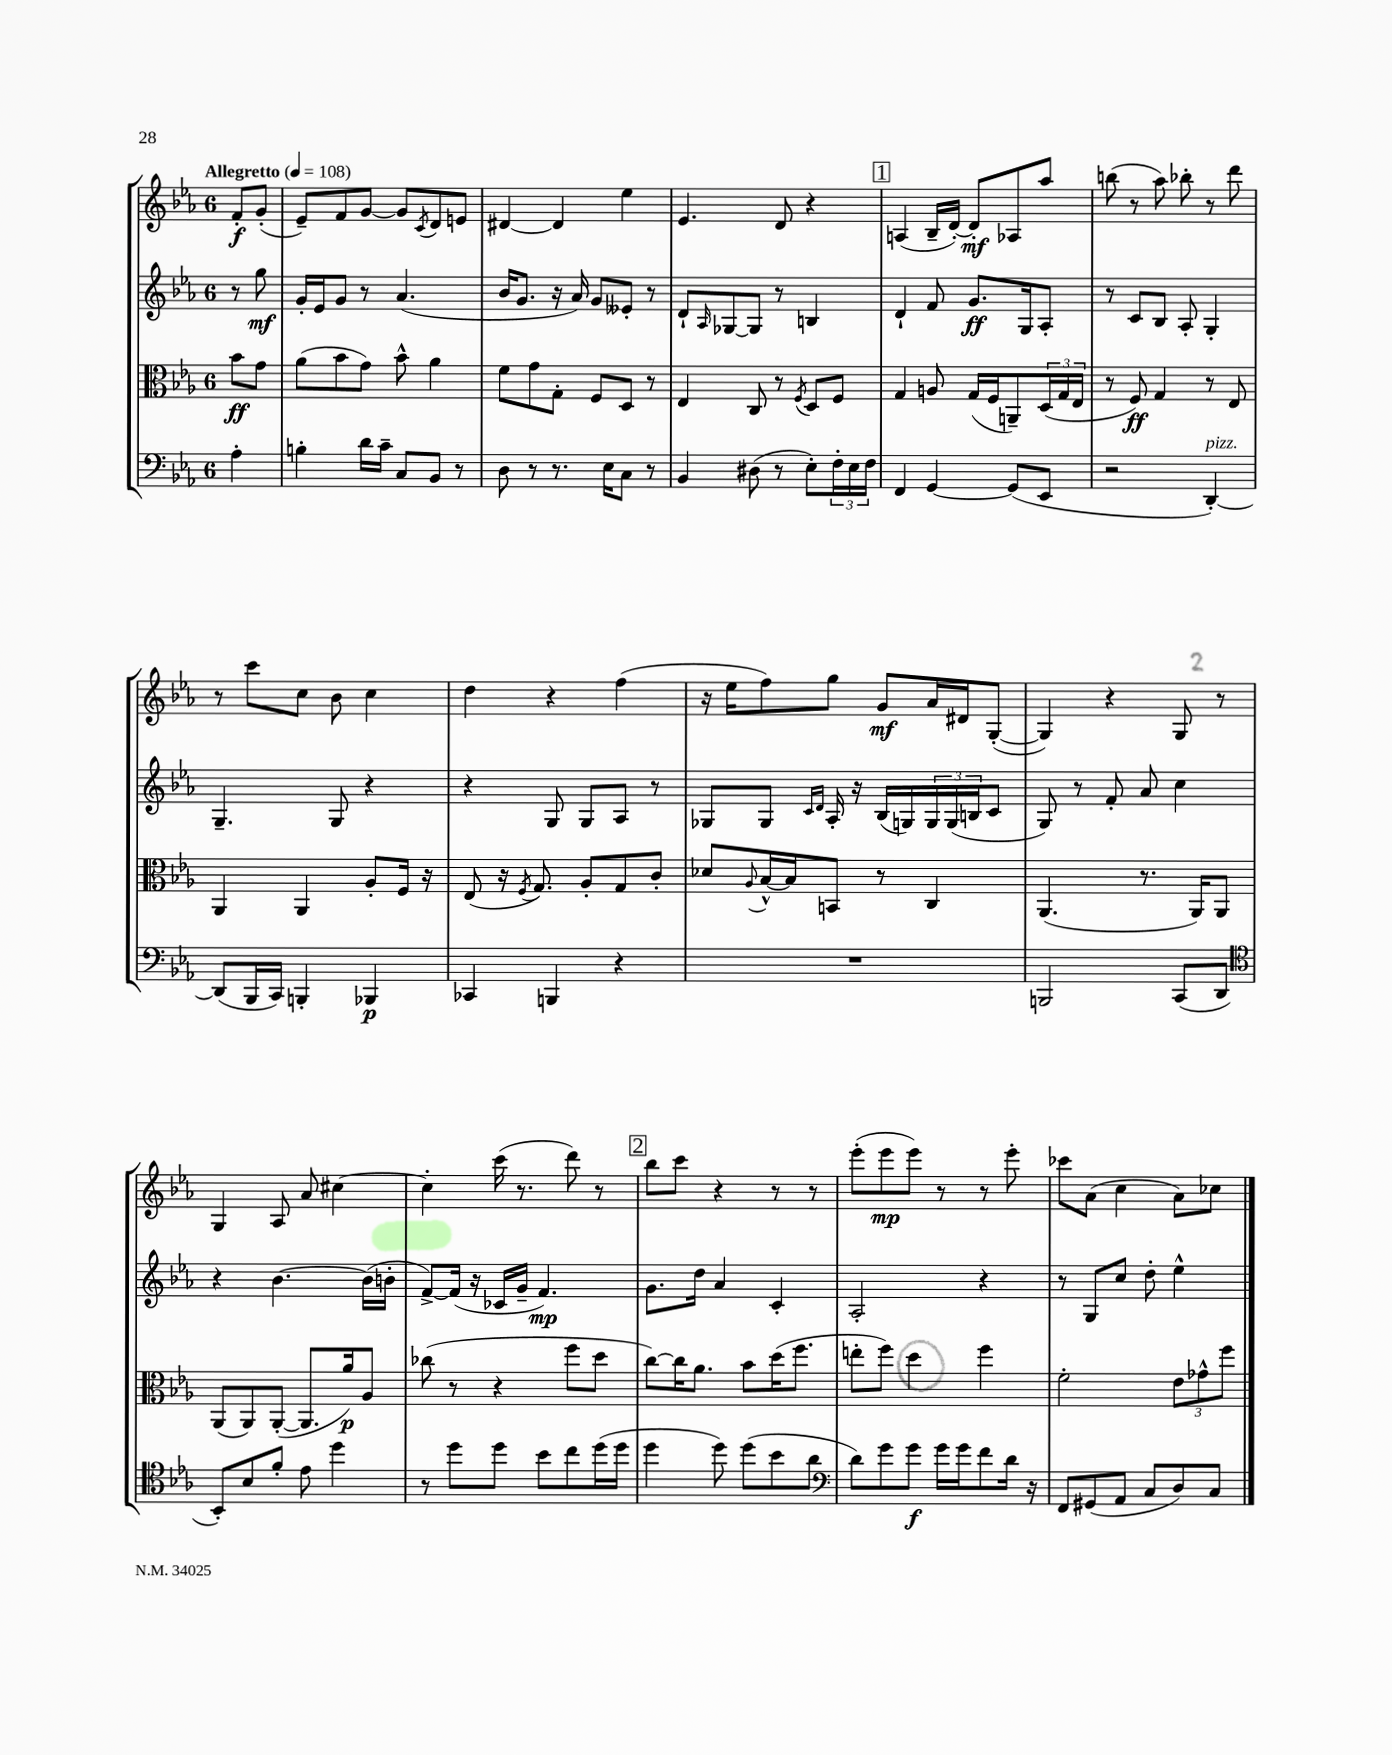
<<
\new StaffGroup <<
\new Staff = "s0" {
    \clef treble \key ees \major \once \override Staff.TimeSignature.style = #'single-digit \time 6/8 \partial 4 \tempo "Allegretto" 4 = 108
    f'8-.\f g'8-.( |
    ees'8--) f'8 g'8~ g'8 \acciaccatura { c'8 } d'8 e'8 |
    dis'4~ dis'4 ees''4 |
    ees'4. d'8 r4 |
    \mark \markup { \box "1" } a4( bes16-- d'16~-.) d'8-.\mf aes8 aes''8 |
    b''8( r8 aes''8) bes''8-. r8 d'''8 |
    r8 c'''8 c''8 bes'8 c''4 |
    d''4 r4 f''4( |
    r16 ees''16 f''8) g''8 g'8\mf aes'16 dis'16 g8~-.( |
    g4) r4 g8 r8 |
    g4 aes8 aes'8 cis''4~ |
    cis''4-. c'''16( r8. d'''8) r8 |
    \mark \markup { \box "2" } bes''8 c'''8 r4 r8 r8 |
    ees'''8-.( ees'''8\mp ees'''8) r8 r8 ees'''8-. |
    ces'''8 aes'8( c''4 aes'8) ces''8 \bar "|." |
}
\new Staff = "s1" {
    \clef treble \key ees \major \once \override Staff.TimeSignature.style = #'single-digit \time 6/8 \partial 4
    r8 g''8\mf |
    g'16-. ees'16 g'8 r8 aes'4.( |
    bes'16 g'8. r16 aes'16) g'8 eeses'8-. r8 |
    d'8-! \grace { aes16 } ges8~ ges8 r8 b4 |
    \mark \markup { \box "1" } d'4-! f'8 g'8.\ff g16 aes8-. |
    r8 c'8 bes8 aes8-. g4-. |
    g4.-- g8 r4 |
    r4 g8 g8 aes8 r8 |
    ges8 ges8 \grace { c'16 d'16 } aes16-. r16 bes16( g16) \tuplet 3/2 { g16 g16( b16 } c'8 |
    g8) r8 f'8-. aes'8 c''4 |
    r4 bes'4.~ bes'16( b'16-. |
    f'8~->) f'16( r16 ces'16 g'16-- f'4.\mp) |
    \mark \markup { \box "2" } g'8. d''16 aes'4 c'4-. |
    aes2-. r4 |
    r8 g8 c''8 d''8-. ees''4-^ \bar "|." |
}
\new Staff = "s2" {
    \clef alto \key ees \major \once \override Staff.TimeSignature.style = #'single-digit \time 6/8 \partial 4
    bes'8\ff g'8 |
    aes'8( bes'8 g'8) bes'8-^ aes'4 |
    f'8 g'8 g8-. f8 d8 r8 |
    ees4 c8 r8 \acciaccatura { f8 } d8 f8 |
    \mark \markup { \box "1" } g4 a8 g16( f16 a,8--) \tuplet 3/2 { d16( g16 ees16 } |
    r8 f8\ff) g4 r8 ees8 |
    aes,4 aes,4 aes8-. f16 r16 |
    ees8( r16 \acciaccatura { f8 } g8.) aes8-. g8 c'8-. |
    des'8 \appoggiatura { aes8 } bes16~-^ bes16 b,8 r8 c4 |
    aes,4.( r8. aes,16) aes,8 |
    aes,8( aes,8) aes,8~-.( aes,8. aes'16\p) aes8 |
    ces''8( r8 r4 f''8 d''8 |
    \mark \markup { \box "2" } c''8~) c''16 aes'8. bes'8 d''16( f''8. |
    e''8-. f''8) d''4 f''4 |
    f'2-. \tuplet 3/2 { ees'8 ges'8-^ f''8 } \bar "|." |
}
\new Staff = "s3" {
    \clef bass \key ees \major \once \override Staff.TimeSignature.style = #'single-digit \time 6/8 \partial 4
    aes4-. |
    b4-. d'16 c'16-- c8 bes,8 r8 |
    d8 r8 r8. ees16 c8 r8 |
    bes,4 dis8( r8 ees8-.) \tuplet 3/2 { f16-. ees16 f16 } |
    \mark \markup { \box "1" } f,4 g,4~ g,8( ees,8 |
    r2 d,4~-.^\markup { \italic "pizz." }) |
    d,8( bes,,16 c,16) b,,4-. bes,,4\p |
    ces,4 b,,4 r4 |
    R2. |
    b,,2 c,8( d,8 |
    \clef tenor bes,8-.) bes8 f'8-. ees'8 d''4 |
    r8 d''8 d''8 bes'8 c''8 d''16( d''16 |
    \mark \markup { \box "2" } d''4 d''8) d''8( bes'8 aes'8 |
    \clef bass d'8) g'8 g'8\f g'16 g'16 f'8 d'16 r16 |
    f,8 gis,8( aes,8 c8 d8) c8 \bar "|." |
}
>>
>>
\layout { \context { \Score \remove "Bar_number_engraver" } }
